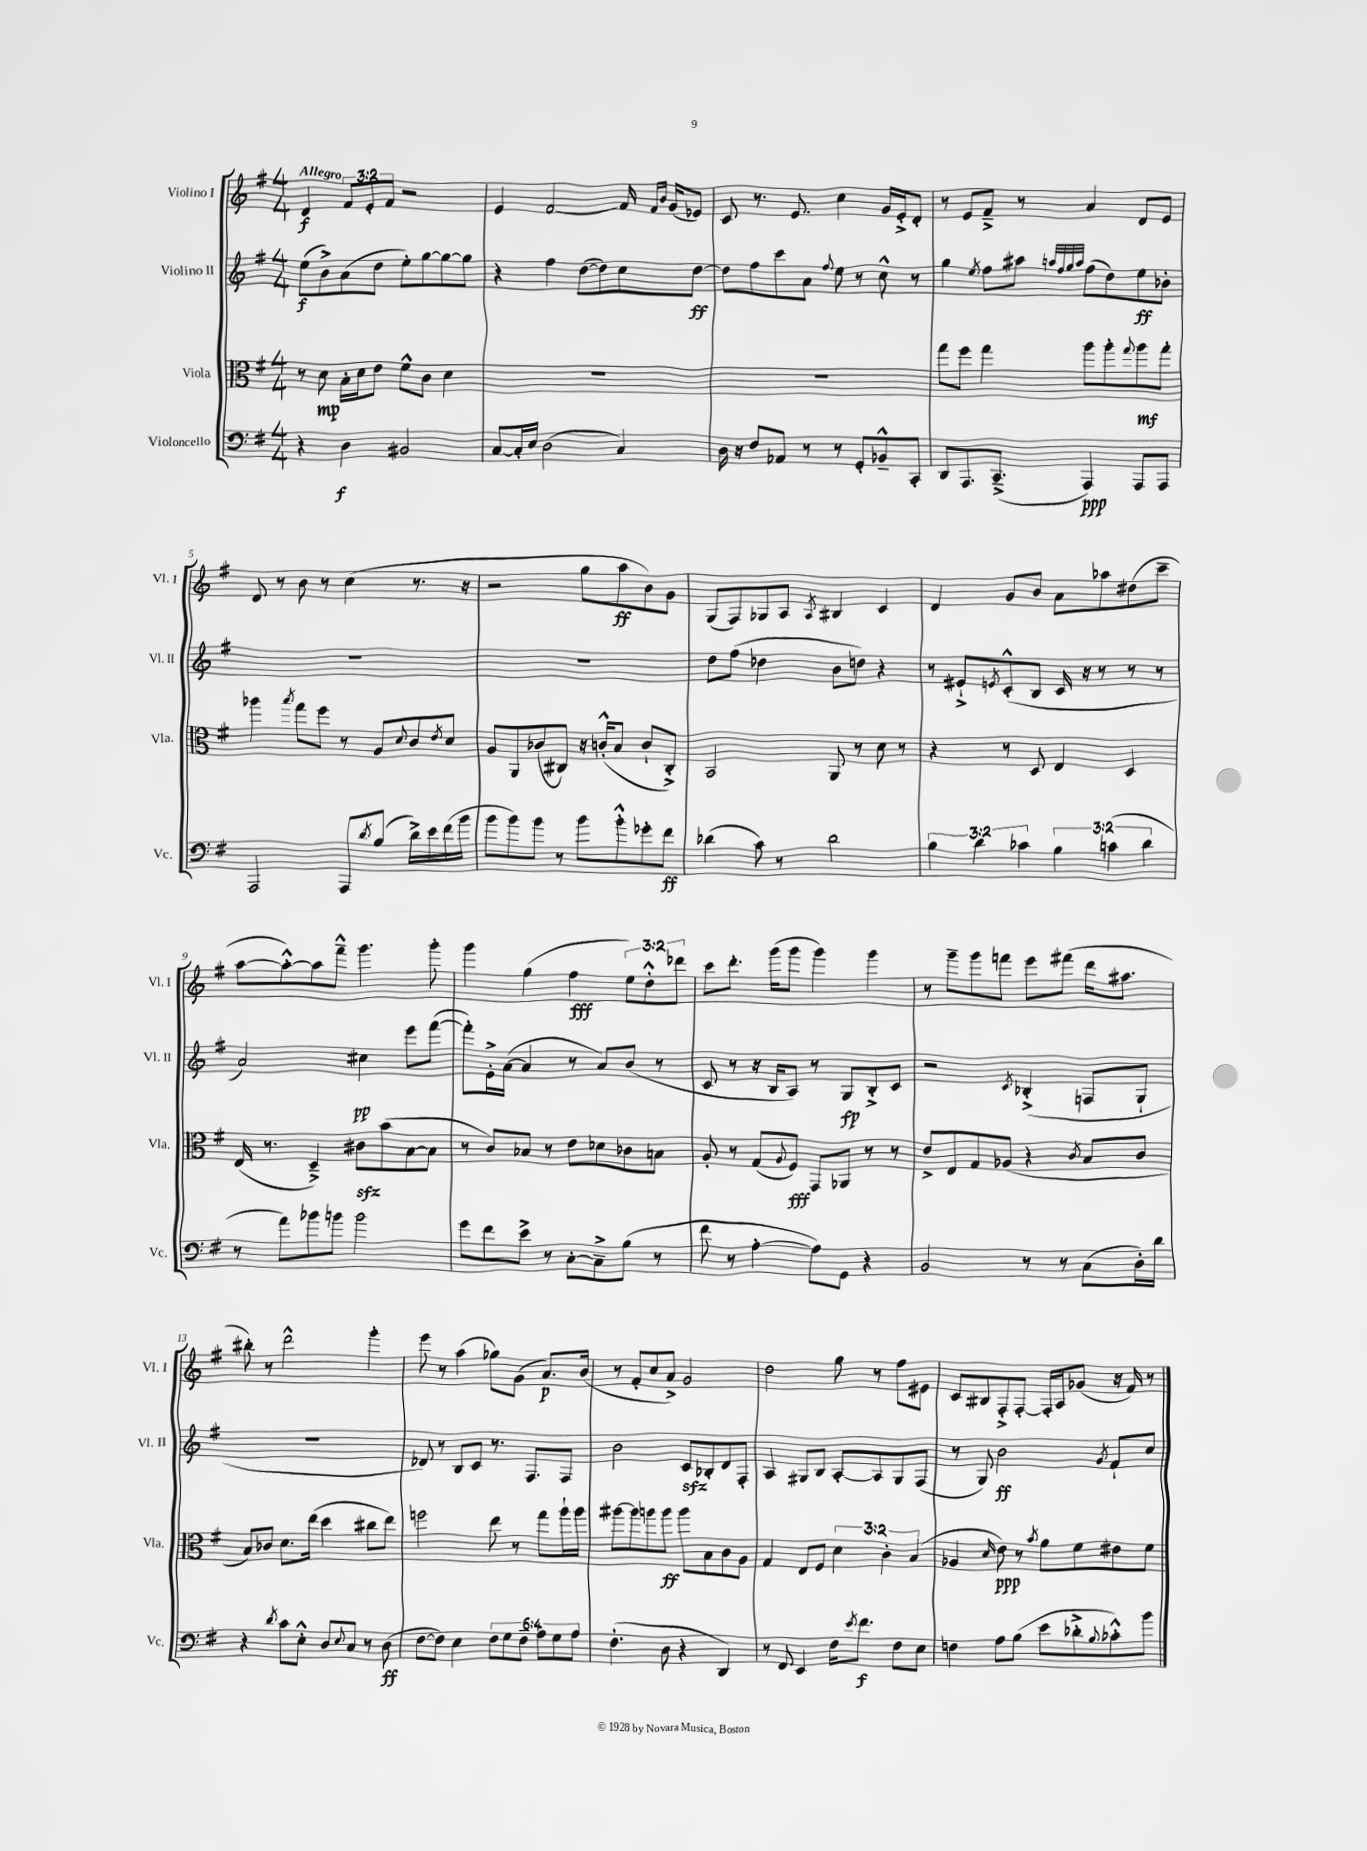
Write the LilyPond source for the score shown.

<<
\new StaffGroup <<
\new Staff = "s0" \with { instrumentName = "Violino I" shortInstrumentName = "Vl. I" } {
    \clef treble \key g \major \numericTimeSignature \time 4/4 \override Staff.TupletNumber.text = #tuplet-number::calc-fraction-text \tempo "Allegro"
    d'4\f \tuplet 3/2 { fis'8 e'8-. fis'8 } r2 |
    e'4 fis'2~ fis'16 \grace { fis'16 b'16 } g'16( ees'8) |
    c'8 r8. e'8. c''4 g'16 e'16-.-> d'8-. |
    r8 e'8 fis'8---> r8 a'4 d'8 e'8 |
    d'8 r8 b'8 r8 c''4( r8. r16 |
    r2 g''8 a''8\ff b'8) g'8 |
    g8( fis8) ges8 a8 \acciaccatura { a8 } bis4 c'4 |
    d'4 g'8 b'8 a'8 aes''8 dis''8( c'''8-- |
    a''8~ a''8~-.-^) a''8 fis'''8---^ g'''4. g'''8-. |
    g'''4 g''4( fis''4\fff \tuplet 3/2 { e''8) d''8-.-^ des'''8 } |
    c'''8 d'''8.-. g'''16( g'''8 g'''4) g'''4 |
    r8 g'''8-- g'''8 f'''8 e'''8 fis'''8( d'''16 ais''8. |
    bis''8-.) r8 d'''2-^ g'''4-. |
    e'''8 r8 a''4( ges''8) g'8( a'8.\p) b'16( |
    r8 fis'8-. c''8 a'8->) g'2 |
    d''2 g''8 r8 fis''8 eis'8 |
    c'8 bis8 fis8-.-> fis8~-. fis16-. a16 ges'8( r16 fis'16) r8 \bar "|." |
}
\new Staff = "s1" \with { instrumentName = "Violino II" shortInstrumentName = "Vl. II" } {
    \clef treble \key g \major \numericTimeSignature \time 4/4
    e''8\f( b'8->) a'8( d''8 e''8-.) g''8~ g''8~ g''8 |
    r4 fis''4 d''8~( d''8) c''8 d''8~\ff |
    d''8 fis''8 c'''8 a'8 \appoggiatura { fis''8 } e''8 r8 c''8-^ r8 |
    g''4 \acciaccatura { e''8 } fis''8 ais''8 \grace { a''32 fis''32 g''32 a''32 } fis''8( d''8) e''8\ff bes'8-. |
    R1 |
    R1 |
    d''8 fis''8( des''4 b'8 d''8) r4 |
    r8 eis'8-!-> \acciaccatura { e'8 } c'8-.-^( b8 c'16 r16 r8 r8 r8 |
    a'2) cis''4\pp e'''8 fis'''8~( |
    fis'''8-.) e'16-.-> a'16~( a'4 r8 a'8) b'8( r8 |
    c'8 r8 r16 b16 a8) r8 g8\fp b8-.-> c'8 |
    r2 \acciaccatura { c'8 } bes4-.->( f8 g8-! |
    R1 |
    des'8) r8 b8 c'8 r8. fis8. fis8 |
    b'2 c'8\sfz bes8-. d'8 fis8-. |
    a4 gis8 b8 a8~-. a8 gis8 fis8( |
    r8 g8) b'2\ff \acciaccatura { g'8 } fis'8-! c''8 \bar "|." |
}
\new Staff = "s2" \with { instrumentName = "Viola" shortInstrumentName = "Vla." } {
    \clef alto \key g \major \numericTimeSignature \time 4/4 \override Staff.TupletNumber.text = #tuplet-number::calc-fraction-text
    r8 d'8\mp b16-. d'16 e'8 fis'8-^ c'8 d'4 |
    R1 |
    R1 |
    g''8 fis''8 g''4 a''8 a''8-. \appoggiatura { g''8 } a''8\mf g''8-. |
    aes''4 \acciaccatura { b''8 } g''8 fis''8 r8 a8 \appoggiatura { d'8 } c'8 \acciaccatura { e'8 } d'8 |
    a8 a,8 ces'8( cis8) r16 c'16-.-^( b8 c'8-! cis8-.->) |
    b,2 a,8 r8 d'8 r8 |
    r4 r8 d8 e4 d4 |
    e16( r8. d4--->) cis'8\sfz b'8( b8~ b8 |
    r8 c'8) bes8 r8 e'8 des'8 ces'8 b8 |
    a8-. r8 g8( \appoggiatura { a8 } fis8\fff) g,8 aes,8 r8 r8 |
    e'8-> e8 g8 aes8( r4 \acciaccatura { c'8 } b8 c'8 |
    b8) ces'8 d'8. e''16( d''4 cis''8 e''8) |
    f''2 e''8 r8 g''8 a''16-! a''16 |
    ais''8~ ais''8 a''8 a''8\ff a''8 b8 c'8 a8 |
    g4 e8 fis8 \tuplet 3/2 { d'4 c'4-. b4( } |
    aes4 \grace { d'16 } e'8\ppp) r8 \acciaccatura { b'8 } a'8 fis'8 eis'8 fis'8 \bar "|." |
}
\new Staff = "s3" \with { instrumentName = "Violoncello" shortInstrumentName = "Vc." } {
    \clef bass \key g \major \numericTimeSignature \time 4/4 \override Staff.TupletNumber.text = #tuplet-number::calc-fraction-text
    r4 d4\f bis,2 |
    c8~ c16-. e16 d2( c4) |
    d16 r16 fis8 aes,8 r8 r8 g,8-. bes,8---^ c,8-. |
    d,8 a,,8. c,8.--->( a,,4\ppp) a,,8 a,,8 |
    a,,2 a,,8 \acciaccatura { d'8 } b8( d'16->) e'16 fis'16( b'16 |
    b'8 b'8) b'8 r8 b'8 b'8-.-^ ges'8-. fis'8\ff |
    des'4( c'8) r8 des'2 |
    \tuplet 3/2 { b4 d'4 ces'4 } \tuplet 3/2 { b4 c'4( d'4 } |
    r8 a'8) bes'8 b'8 b'2 |
    g'8 fis'8 e'8-> r8 c8~-. c8---> b8( r8 |
    fis'8 r8 a4~-. a8) g,8 r4 |
    b,2 r8 r8 c8( d16-.) d'16 |
    r4 \acciaccatura { d'8 } c'8 e8-.-^ d8 \appoggiatura { e8 } c8 r8 d8\ff( |
    fis8~ fis8) e4 \tuplet 6/4 { fis8 g8 fis8-- a8 g8 a8 } |
    fis4.-.( d8 r4 d,4) |
    r8 fis,8 e,4 fis16 \acciaccatura { e'8 } fis'8.\f fis8 e8 |
    f4 a8 b8( e'8 des'8-.-> \appoggiatura { b8 } ces'8-.-^) b'8 \bar "|." |
}
>>
>>
